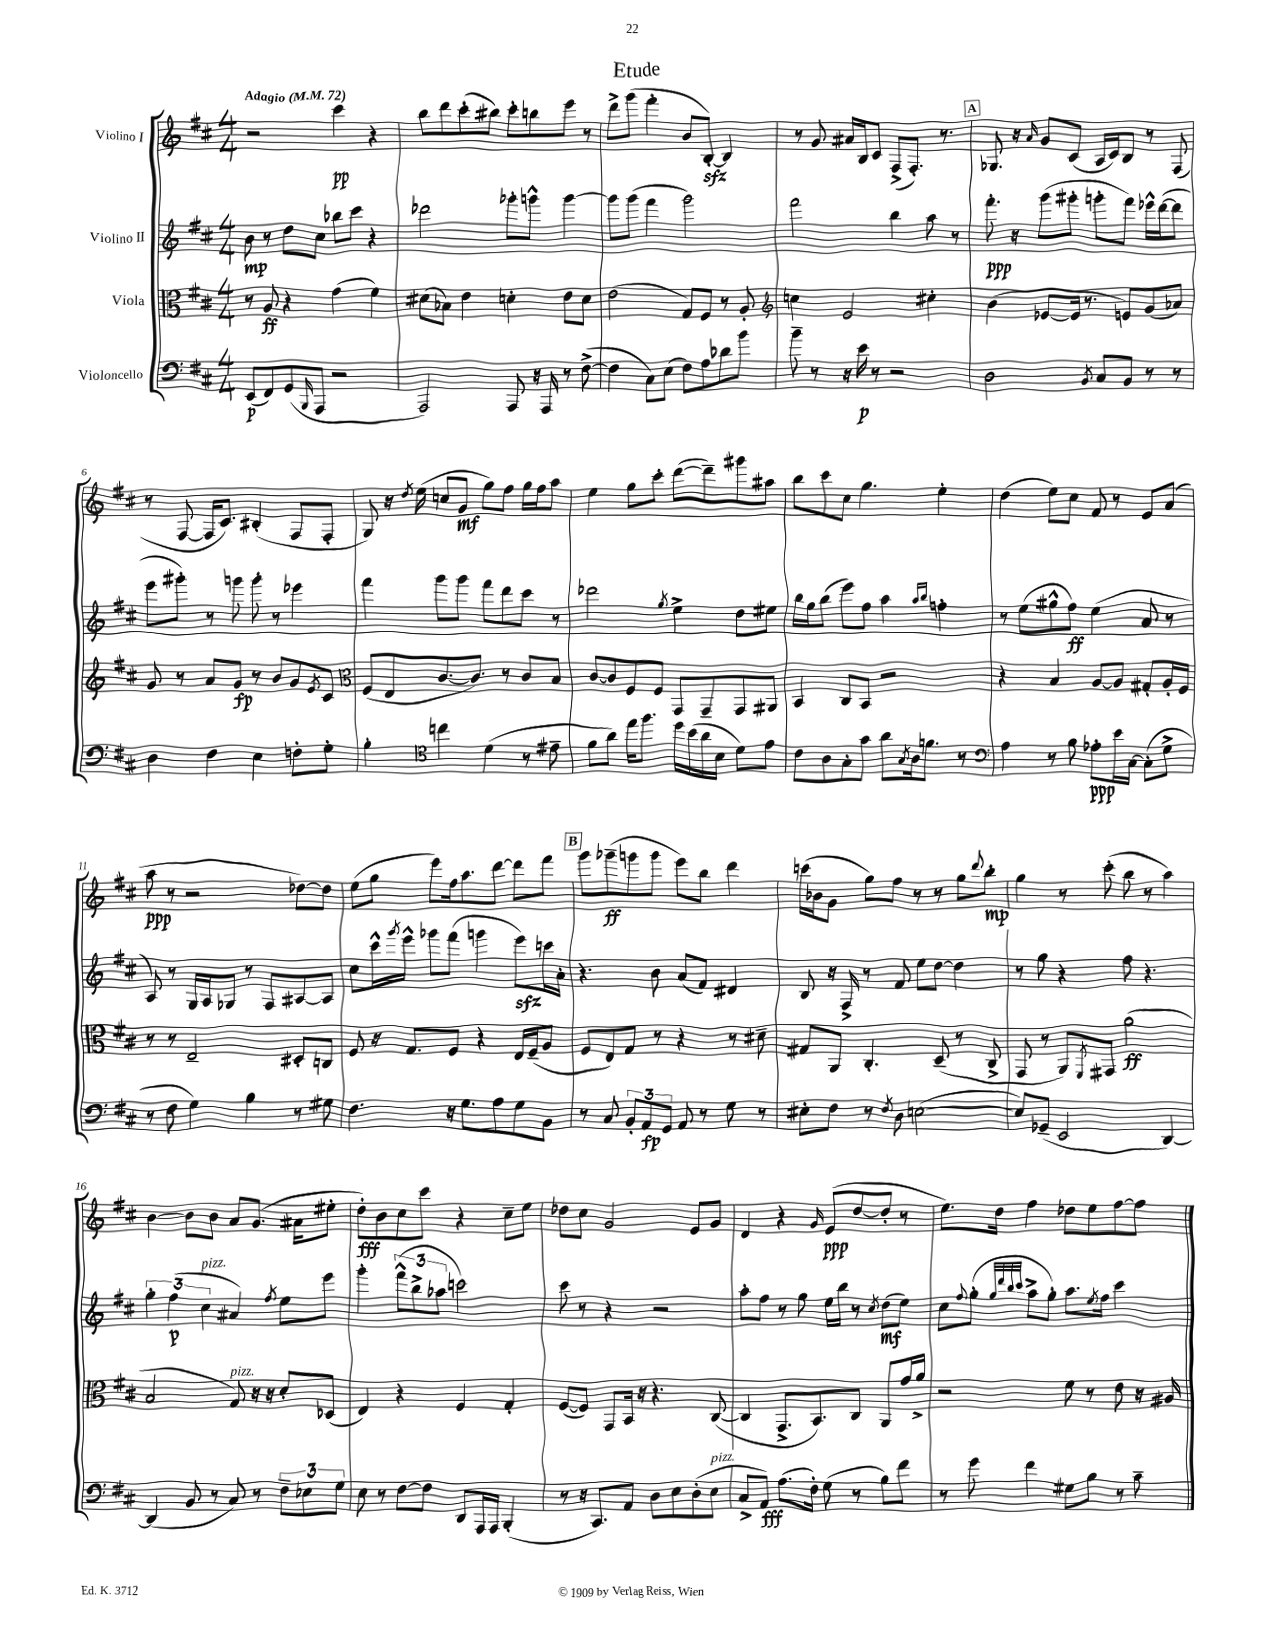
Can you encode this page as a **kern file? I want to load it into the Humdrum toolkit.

**kern	**kern	**kern	**kern
*staff4	*staff3	*staff2	*staff1
*clefF4	*clefC3	*clefG2	*clefG2
*k[f#c#]	*k[f#c#]	*k[f#c#]	*k[f#c#]
*M4/4	*M4/4	*M4/4	*M4/4
*MM72	*MM72	*MM72	*MM72
(8EE/L	8r	8b\	2r
8FF#/)	8A/	8r	.
(8GG/	4r	8dd\L	.
16qqBBB/	.	.	.
8AAA/J	.	8cc#\J	.
2r	(4g\	8bb-\L	4ccc#\
.	.	8ccc#\J	.
.	4f#\)	4r	4r
=	=	=	=
2AAA/)	(8d#\L	2ddd-\	8bb\L
.	8B-\J)	.	8ddd\
.	4e\	.	(8ccc#'\
.	.	.	8bb#\J)
8AAA/	4d'\	8ggg-'\L	8ccc#'\L
16r	.	8ggg^^\J	8bb\
16AAA/	.	.	.
8r	8e\L	[4ggg\	8eee\J
([8F#^\	8d\J	.	8r
=	=	=	=
4F#\]	(2e\	8ggg\]L	8ddd^\L
.	.	(8ggg\J	(8ggg\J
8C#\L)	.	4fff#\	4fff#'\
(8E\J	.	.	.
8F#\L)	8G/L)	2ggg\)	8b/L
8A\	8F#/J	.	[8B'/J)
8d-\	8r	.	4B/]
8b\J	8A'/	.	.
=	=	=	=
*	*clefG2	*	*
8b~\	4cc\	2fff#\	8r
8r	.	.	8g/
16r	2e/	.	16a#/LL
16e\	.	.	16B/J
8r	.	.	8c#/J
2r	.	4bb\	(8F#^/L
.	.	.	8.F#'/J)
.	4cc#'\	8aa\	.
.	.	.	8.r
.	.	8r	.
=	=	=	=
2D\	(4b\	8.fff#'\	8.G-/
.	.	16r	16r
.	.	.	16qqa/
.	[8e-/L	(8ggg\L	8g/L
.	16e-/]Jk	8ggg#'\J	(8c#/J
.	8.r	.	.
8qBB/	.	.	.
8C#/L	.	8ggg'\L	16A/LL
.	.	.	16c#/J)
8BB/J	8e/L)	8fff#\J)	8B/J
8r	(8g/	16eee-^^\LL	8r
.	.	([16ddd\J	.
8r	8a-/J)	8ddd\]J	(8F#/
=	=	=	=
4D\	8g/	8eee\L	8r
.	8r	8ggg#'\J)	[8F#/
4F#\	8a/L	8r	16F#/]LK
.	.	.	8.c#/J)
.	8g/J	8ggg\	.
4E\	8r	8ggg'\	(4B#'/
.	8b/L	8r	.
8F'\L	8g/	4eee-\	8F#/L
.	8qe/	.	.
8G'\J	8c#/J	.	8F#'/J
=	=	=	=
*	*clefC3	*	*
4B'\	(8F#/L	4fff#\	8G/)
.	8E/	.	16r
.	.	.	8qdd/
.	.	.	(16ee\
*clefC4	*	*	*
4cc\	[8.c#/	8ggg\L	8cc/L
.	.	8ggg\J	8g/J
.	8.c#/]J)	.	.
(4d\	.	8fff#\L	8gg\L)
.	8r	8ddd\	8ff#\J
8r	8c#/L	8ccc#\J	16gg\LL
.	.	.	16ff#\J
8e#~\	8B/J	8r	8aa\J
=	=	=	=
8f#\L	[8c#/L	2ddd-\	4ee\
8a\J)	8c#/]	.	.
16ee\LK	8F#/	.	8gg\L
8.ff#\J	.	.	.
.	8F#/J	.	8ccc#'\J
.	.	8qgg/	.
16dd\LL	8GG/L	4ee^\	([8ddd\L
(16b\	.	.	.
16a\	8GG~/	.	8ddd~\])
16B\JJ	.	.	.
8d\L)	8GG/	8dd\L	8ggg#\
8e\J	8AA#/J	8ee#\J	8aa#\J
=	=	=	=
8c#\L	4BB/	16bb\LL	8bb\L
.	.	16gg\J	.
8A\	.	(8bb\J	8ccc#\
8G'\	8C#/L	8eee\L)	8cc#\J
8g\J	8BB/J	8ff#\J	4.gg\
8a\L	2r	4aa\	.
8qG/	.	.	.
16A\k	.	.	.
8.f\J	.	.	.
.	.	16qqaa/LL	.
.	.	16qqbb/JJ	.
.	.	4ff'\	4ee'\
8r	.	.	.
=	=	=	=
*clefF4	*	*	*
4A\	4r	8r	(4dd\
.	.	(8ee\L	.
8r	4B/	8gg#^^\	8ee\L)
8B\	.	8ff#\J)	8cc#\J
8A-'\L	[8A/L	(4ee\	8f#/
16e\L	8A/]J	.	8r
[16C#\JJ	.	.	.
(8C#'\]L	8G#'/L	8a/	8e/L
8G^\J	16A'/L	8r	(8a/J
.	16F#/JJ	.	.
=	=	=	=
8r	8r	8A/)	8aa\
8F#\	8r	8r	8r
4G\)	2E~/	16G/LL	2r
.	.	16A/J	.
.	.	8G-/J	.
4B\	.	8r	.
.	.	8F#/L	.
8r	8D#'/L	[8A#/	[8dd-\L)
8G#\	8C/J	8A#/]J	8dd-\]J
=	=	=	=
4.F#\	8F#/	8cc#\L	(8ee\L
.	16r	16ccc#^^\L	8gg\J
.	.	8qggg/	.
.	8.G/L	16eee^^\JJ	.
.	.	8ggg-\L	8eee\L)
16r	8F#/J	(8fff#\J	16ff#\k
8.G\L	.	.	8.aa\
.	4r	4ggg\	.
8A\	.	.	[8ddd\J
8G\	16E/LL	8eee\L)	8ddd\]L
.	(16F#~/J	.	.
8BB\J	8A/J	16ccc\L	8fff#\J
.	.	16a'\JJ	.
=	=	=	=
8r	8F#/L	4.r	8ggg\L
8C#/	8E/)	.	(8ggg-~\
12BB'/L	8G/J	.	8ggg\
12AA/	.	.	.
.	8r	8b\	8ggg\J
12GG/J	.	.	.
8AA/	4r	(8a/L	8eee\L)
8r	.	8f#/J)	8bb\J
8G\	8r	4d#/	4ddd\
8r	8d#~\	.	.
=	=	=	=
8E#'\L	8G#/L	8B/	(16ccc\LL
.	.	.	16b-\J
8F#\J	8AA/J	16r	8g\J
.	.	16F#^/	.
8r	4.C#'/	8r	8gg\L)
8qF#/	.	.	.
8D\	.	8f#/	8ff#\J
([2E\	.	8ee\L	8r
.	(8D~/	[8dd\J	8r
.	8r	4dd\]	8gg\L
.	.	.	8qqddd/
.	8C#^/	.	8bb'\J
=	=	=	=
8E/]L)	8GG/	8r	4gg\
(8GG-~/J	8r	8gg\	.
2EE/	8AA/L)	4r	8r
.	8qFF#/	.	.
.	8GG#/J	.	(8ccc#'\
.	(2a\	8ff#\	8bb\
.	.	4.r	8r
[4DD/)	.	.	4aa\)
=	=	=	=
(4DD/]	2B/	6gg'\	[4b\
.	.	(6ff#\	.
8BB/	.	.	8b\]L
.	.	6cc#\	.
8r	.	.	8b\J
8C#/)	8G/)	4a#/)	8a/L
8r	16r	.	(8.g/J
.	16r	.	.
.	.	8qff#/	.
12F#~\L	8d'/L	8ee\L	.
.	.	.	16a#\LK
12E-\	.	.	.
.	(8D-/J	8eee\J	8ee#'\J
12G\J	.	.	.
=	=	=	=
8E\	4E/)	4ggg'\	8dd'\L)
8r	.	.	8b\
[8F#\L	4r	(12fff#^^\L	8cc#\
.	.	12bb^\	.
8F#\]J	.	.	8ccc#\J
.	.	12aa-\J	.
8DD/L	4F#/	2ccc\)	4r
16AAA/L	.	.	.
16AAA/JJ	.	.	.
(4BBB'/	4G'/	.	8cc#~\L
.	.	.	8ee\J
=	=	=	=
8r	([8F#/L	8ccc#\	8dd-\L
16r	8F#/]J)	8r	8cc#\J
8.CC#/L)	.	.	.
.	8GG/L	4r	2g/
8AA/J	16BB/Jk	.	.
.	16r	.	.
8D\L	4.r	2r	.
8E\	.	.	.
(8D'\	.	.	8e/L
8E\J	([8C#/	.	8g/J
=	=	=	=
8C#^/L	4C#/]	8aa'\L	4d/
8AA/J)	.	8ff#\J	.
(8.A\L	8.GG^/L	8r	4r
.	.	8gg\	.
16F#'\Jk)	8.BB/)	.	.
.	.	.	16qqg/
(8G\	.	16ee\LL	(8e/L
.	.	16bb\JJ	.
8r	8C#/J	8r	[8dd/
.	.	8qcc#/	.
8B\L)	8AA/L	(8dd\L	8dd'/]J
8f#\J	16g/L	8ee\J)	8r
.	16a^/JJ	.	.
=	=	=	=
8r	2r	8cc#\L	8.ee\L)
.	.	8qqff#/	.
8g\	.	(8gg'\J	.
.	.	.	16dd\Jk
.	.	32qqgg/LLL	.
.	.	32qqddd/	.
.	.	32qqbb/	.
.	.	32qqccc#/JJJ	.
4f#\	.	8aa^\L	4ff#\
.	.	8gg'\J)	.
8G#\L	8f#\	8.aa\L	8dd-\L
8B\J	8r	.	8ee\
.	.	8qee/	.
.	.	16ff#\Jk	.
8r	8e\	4ccc#\	[8ff#\
8c#~\	16r	.	8ff#\]J
.	16A#/	.	.
==	==	==	==
*-	*-	*-	*-
